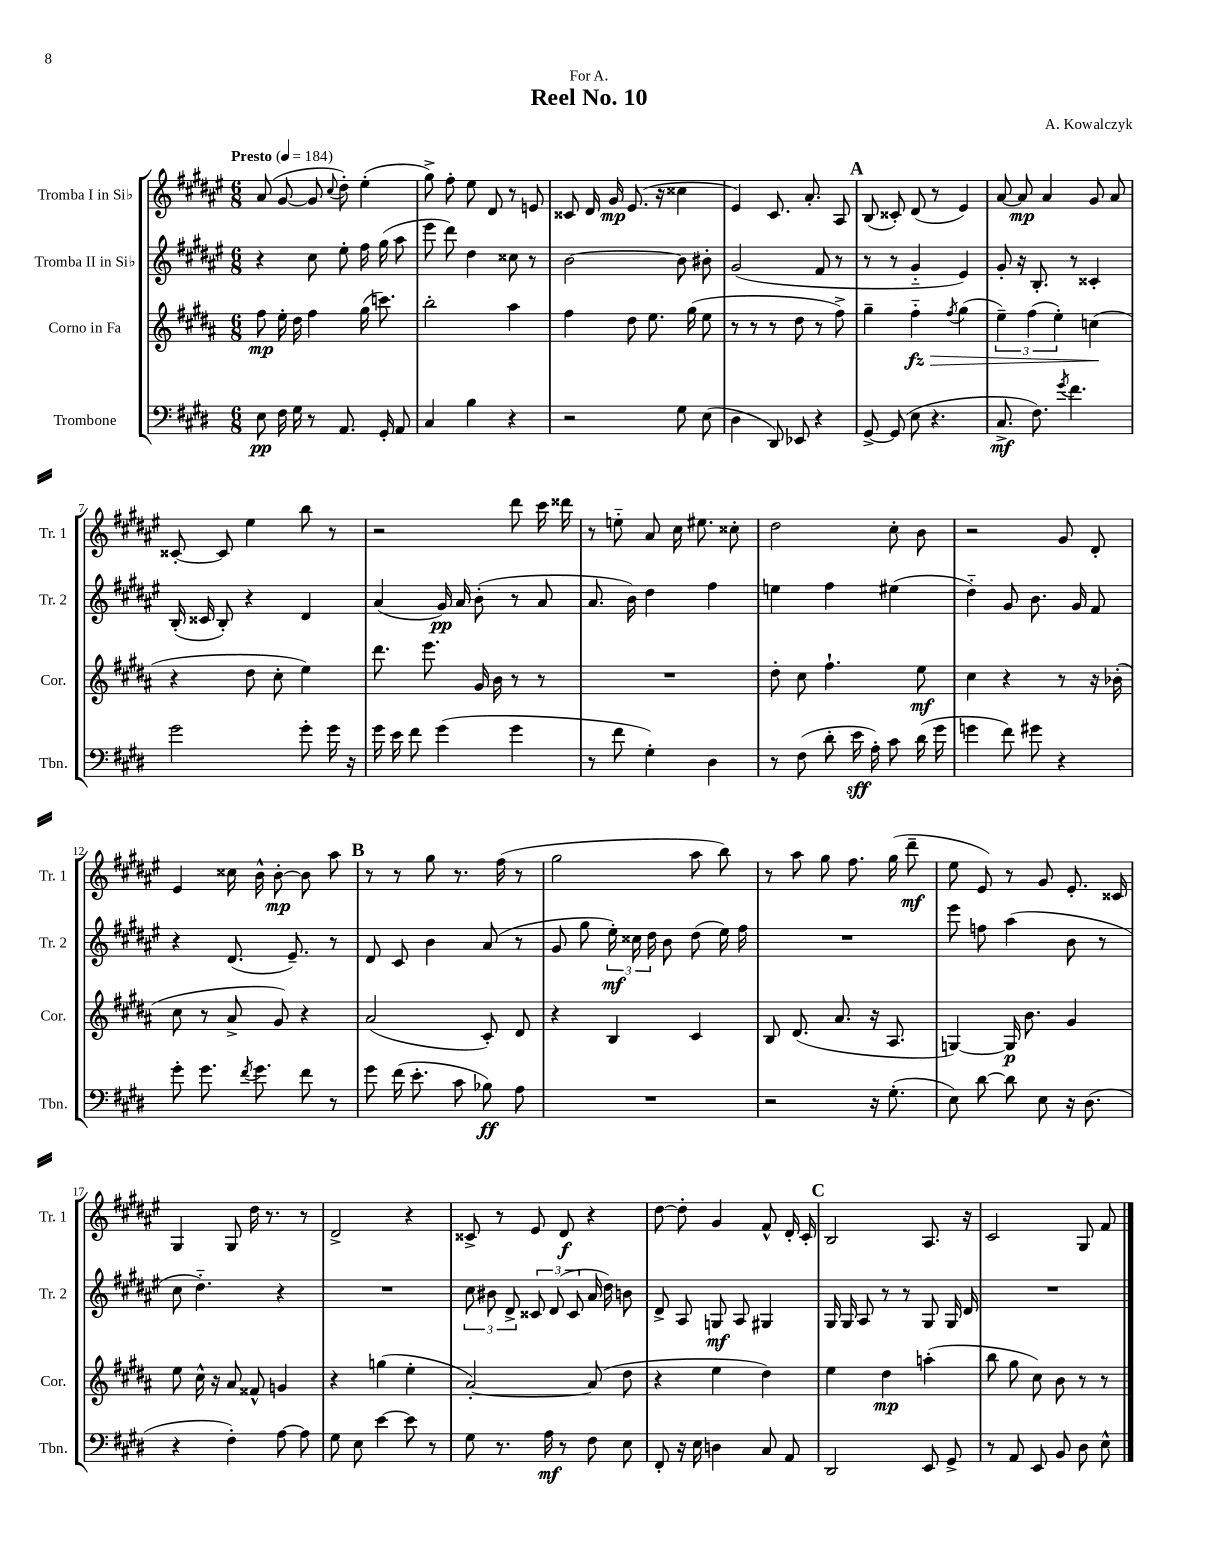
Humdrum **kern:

**kern	**kern	**kern	**kern
*staff4	*staff3	*staff2	*staff1
*clefF4	*clefG2	*clefG2	*clefG2
*k[f#c#g#d#]	*k[f#c#g#d#a#]	*k[f#c#g#d#a#e#]	*k[f#c#g#d#a#e#]
*M6/8	*M6/8	*M6/8	*M6/8
*MM184	*MM184	*MM184	*MM184
8E\	8ff#\	4r	(8a#/
16F#\	16ee'\	.	[8g#/
16G#\	16dd#\	.	.
8r	4ff#\	8cc#\	8g#/]
.	.	.	8qqcc#/
8.AA/	.	8ee#'\	8dd#'\)
.	(16gg#\	16ff#\	(4ee#'\
16GG#'/	8.ccc\)	(16gg#\	.
8AA/	.	8aa#\	.
=	=	=	=
4C#/	2bb'\	8eee#\	8gg#^\)
.	.	8ddd#\)	8ff#'\
4B\	.	4dd#\	8ee#\
.	.	.	8d#/
4r	4aa#\	8cc##\	8r
.	.	8r	8e/
=	=	=	=
2r	4ff#\	[2b\	8c##/
.	.	.	16d#/
.	.	.	16g#/
.	8dd#\	.	(8.e#/
.	8.ee\	.	.
.	.	.	16r
8G#\	.	8b\]	4cc##\
.	(16gg#\	.	.
(8E\	8ee\	8b#'\	.
=	=	=	=
4D#\	8r	(2g#/	4e#/)
.	8r	.	.
8DD#/)	8r	.	8.c#/
8EE-/	8dd#\	.	.
.	.	.	8.a#'/
4r	8r	8f#/	.
.	8ff#^\)	8r	8A#/
=	=	=	=
[8GG#^/	4gg#~\	8r	(8B/
(8GG#/]	.	8r	8c##'/)
8E\	4ff#'~\	4g#'~/	(8d#/
4.r	.	.	8r
.	8qff#/	.	.
.	(4gg#\	4e#/)	4e#/)
=	=	=	=
8.C#^/	6ee~\)	8g#'/	[8a#/
.	.	16r	8a#/]
.	(6ff#\	.	.
8.F#\)	.	8.B'/	.
.	.	.	4a#/
.	6ee'\)	.	.
8qg#/	.	.	.
4.f#\	.	8r	.
.	(4cc\	4c##'/	8g#/
.	.	.	8a#/
=	=	=	=
2g#\	4r	(16B'/	[8c##'/
.	.	16c##/	.
.	.	8B'/)	8c##/]
.	8dd#\	4r	4ee#\
.	8cc#'\	.	.
8g#'\	4ee\)	4d#/	8bb\
16g#\	.	.	8r
16r	.	.	.
=	=	=	=
16g#\	8.ddd#\	(4a#/	2r
16e\	.	.	.
8f#\	.	.	.
.	8.eee\	.	.
(4g#\	.	16g#/)	.
.	.	16a#/	.
.	16g#/	(8b'\	.
.	16b\	.	.
4g#\	8r	8r	8ddd#\
.	8r	8a#/	16ccc#\
.	.	.	16ddd##\
=	=	=	=
8r	2.r	8.a#/	8r
8f#\	.	.	8ee'~\
.	.	16b\)	.
4G#'\)	.	4dd#\	8a#/
.	.	.	16cc#\
.	.	.	8.ee#\
4D#\	.	4ff#\	.
.	.	.	8cc##'\
=	=	=	=
8r	8dd#'\	4ee\	2dd#\
(8F#\	8cc#\	.	.
8d#'\	4.ff#`\	4ff#\	.
16e\	.	.	.
16A'\)	.	.	.
8c#\	.	(4ee#\	8cc#'\
(16d#\	8ee\	.	8b\
16g#\	.	.	.
=	=	=	=
4g\	4cc#\	4dd#'~\)	2r
8f#\)	4r	8g#/	.
8g#\	.	8.b\	.
4r	8r	.	8g#/
.	.	16g#/	.
.	16r	8f#/	8d#'/
.	(16b-'\	.	.
=	=	=	=
8g#'\	8cc#\	4r	4e#/
8.g#\	8r	.	.
.	8a#^/	(8.d#/	16cc##\
8qf#/	.	.	.
8.g#\	.	.	16b^^\
.	8g#/)	.	[8b'\
.	.	8.e#~/)	.
8f#\	4r	.	8b\]
8r	.	8r	8aa#\
=	=	=	=
8g#\	(2a#/	8d#/	8r
(16f#\	.	8c#/	8r
8.e'\	.	.	.
.	.	4b\	8gg#\
8c#\	.	.	8.r
8B-\)	8c#'/)	(8a#/	.
.	.	.	(16ff#\
8A\	8d#/	8r	8r
=	=	=	=
2.r	4r	8g#/	2gg#\
.	.	8gg#\	.
.	4B/	24ee#'\)	.
.	.	24cc##\	.
.	.	24dd#\	.
.	.	8b\	.
.	4c#/	(8dd#\	8aa#\
.	.	16ee#\)	8bb\)
.	.	16ff#\	.
=	=	=	=
2r	8B/	2.r	8r
.	(8.d#/	.	8aa#\
.	.	.	8gg#\
.	8.a#/	.	.
.	.	.	8.ff#\
16r	16r	.	.
(8.G#'\	8.A#/	.	(16gg#\
.	.	.	8ddd#~\
=	=	=	=
8E\)	[4G/)	8eee#\	8ee#\
[8d#\	.	8ff\	8e#/)
8d#\]	16G/]	(4aa#\	8r
.	8.b\	.	.
8E\	.	.	8g#/
16r	4g#/	8b\	8.e#'/
(8.D#\	.	.	.
.	.	8r	.
.	.	.	16c##/
=	=	=	=
4r	8ee\	8cc#\	4G#/
.	16cc#^^\	4.dd#'~\)	.
.	16r	.	.
4F#'\)	8a#/	.	8G#/
.	8f##^^/	.	16dd#\
.	.	.	8.r
[8A\	4g/	4r	.
8A\]	.	.	8r
=	=	=	=
8G#\	4r	2.r	2d#^/
8E\	.	.	.
[4e\	(4gg\	.	.
8e\]	4ee'\	.	4r
8r	.	.	.
=	=	=	=
8G#\	[2a#'/)	12cc#\	8c##^/
.	.	12b#\	.
8.r	.	.	8r
.	.	12d#^/	.
.	.	12c##/	8e#/
16A\	.	.	.
.	.	(12d#/	.
8r	.	.	8d#/
.	.	12c##/	.
8F#\	(8a#/]	16a#/	4r
.	.	16dd#\)	.
8E\	8dd#\	8b\	.
=	=	=	=
8FF#'/	4r	8d#^/	[8dd#\
16r	.	8A#/	8dd#'\]
16E\	.	.	.
4D\	4ee\	8G/	4g#/
.	.	8A#/	.
8C#/	4dd#\)	4G#/	8f#^^/
8AA/	.	.	16d#'/
.	.	.	16c#'/
=	=	=	=
2DD#/	4ee\	16G#/	2B/
.	.	16G#/	.
.	.	8A#/	.
.	4dd#\	8r	.
.	.	8r	.
8EE/	(4aa'\	8G#/	8.A#/
8GG#^/	.	16G#/	.
.	.	16d#/	16r
=	=	=	=
8r	8bb\	2.r	2c#/
8AA/	8gg#\	.	.
8EE/	8cc#\)	.	.
8BB/	8b\	.	.
8D#\	8r	.	8G#/
8E^^\	8r	.	8f#/
==	==	==	==
*-	*-	*-	*-
